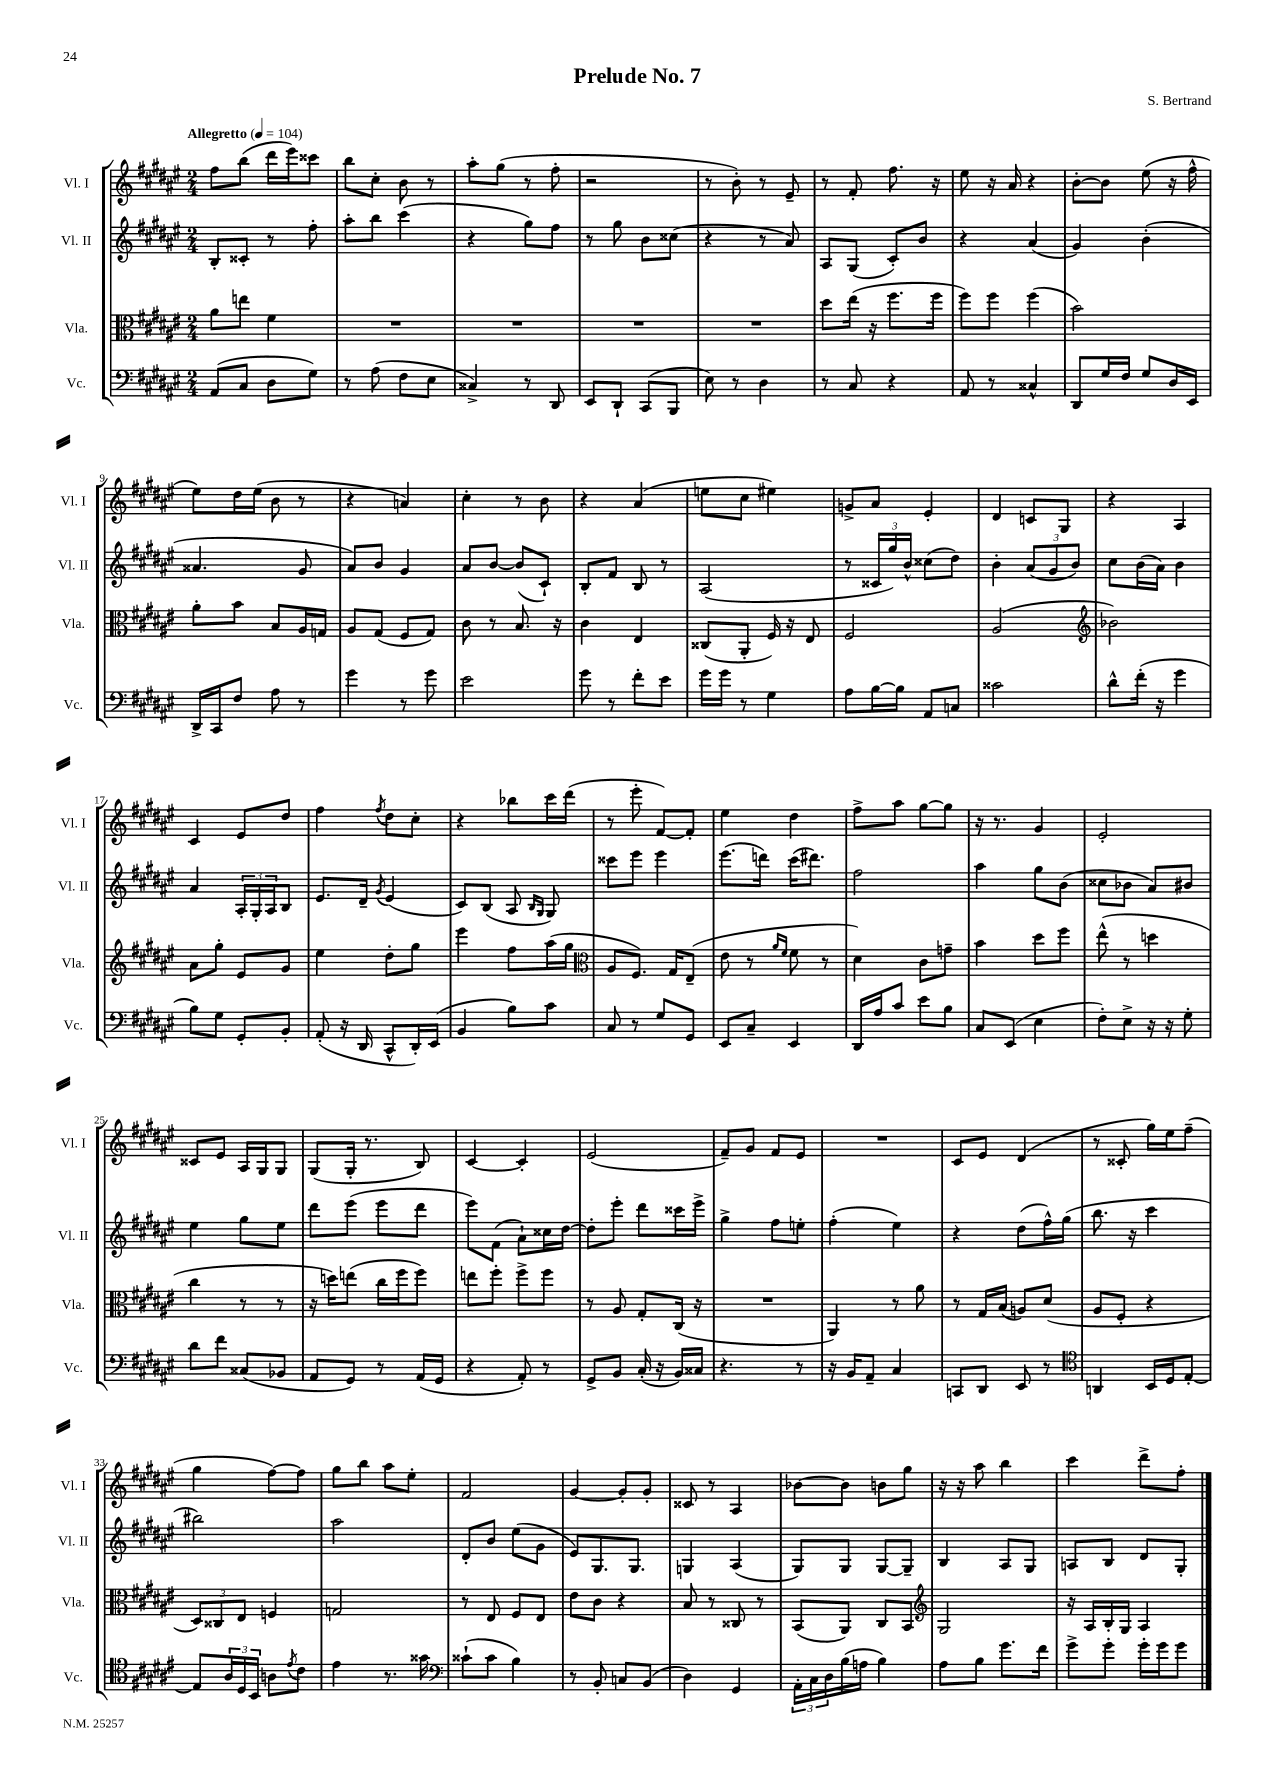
\header { title = "Prelude No. 7" composer = "S. Bertrand" }
<<
\new StaffGroup <<
\new Staff = "s0" \with { instrumentName = "Vl. I" shortInstrumentName = "Vl. I" } {
    \clef treble \key fis \major \numericTimeSignature \time 2/4 \tempo "Allegretto" 4 = 104
    fis''8 b''8( dis'''16 eis'''16) cisis'''8 |
    b''8 cis''8-. b'8 r8 |
    ais''8-. gis''8( r8 fis''8-. |
    r2 |
    r8 b'8-.) r8 eis'8-- |
    r8 fis'8-. fis''8. r16 |
    eis''8 r16 ais'16 r4 |
    b'8~-. b'8 eis''8( r16 fis''16-^ |
    eis''8) dis''16 eis''16( b'8 r8 |
    r4 a'4) |
    cis''4-. r8 b'8 |
    r4 ais'4( |
    e''8 cis''8 eis''4) |
    g'8-> ais'8 eis'4-. |
    dis'4 c'8 gis8 |
    r4 ais4 |
    cis'4 eis'8 dis''8 |
    fis''4 \acciaccatura { fis''8 } dis''8 cis''8-. |
    r4 bes''8 cis'''16 dis'''16( |
    r8 eis'''8-. fis'8~) fis'8-. |
    eis''4 dis''4 |
    fis''8-> ais''8 gis''8~ gis''8 |
    r16 r8. gis'4 |
    eis'2-. |
    cisis'8 eis'8 ais16 gis16 gis8 |
    gis8( gis16-. r8. b8) |
    cis'4~ cis'4-. |
    eis'2( |
    fis'8--) gis'8 fis'8 eis'8 |
    R2 |
    cis'8 eis'8 dis'4( |
    r8 cisis'8-. gis''16) eis''16 fis''8--( |
    gis''4 fis''8~) fis''8 |
    gis''8 b''8 ais''8 eis''8-. |
    fis'2 |
    gis'4~ gis'8-. gis'8-. |
    cisis'8 r8 ais4 |
    bes'8~ bes'8 b'8 gis''8 |
    r16 r16 ais''8 b''4 |
    cis'''4 dis'''8-> fis''8-. \bar "|." |
}
\new Staff = "s1" \with { instrumentName = "Vl. II" shortInstrumentName = "Vl. II" } {
    \clef treble \key fis \major \numericTimeSignature \time 2/4
    b8-. cisis'8-. r8 fis''8-. |
    ais''8-. b''8 cis'''4( |
    r4 gis''8) fis''8 |
    r8 gis''8 b'8 cisis''8( |
    r4 r8 ais'8) |
    ais8 gis8( cis'8-.) b'8 |
    r4 ais'4( |
    gis'4) b'4-.( |
    aisis'4. gis'8 |
    ais'8) b'8 gis'4 |
    ais'8 b'8~ b'8( cis'8-!) |
    b8-. fis'8 b8 r8 |
    ais2( |
    r8 \tuplet 3/2 { cisis'16 gis''16) b'16-^ } cisis''8( dis''8) |
    b'4-. \tuplet 3/2 { ais'8( gis'8 b'8) } |
    cis''8 b'16( ais'16) b'4 |
    ais'4 \tuplet 3/2 { ais16-. gis16-. ais16 } b8 |
    eis'8. dis'16-- \acciaccatura { gis'8 } eis'4( |
    cis'8) b8( ais8 \grace { b16 gis16 } gis8) |
    cisis'''8 eis'''8 eis'''4 |
    eis'''8.( d'''16) cis'''16( dis'''8.) |
    fis''2 |
    ais''4 gis''8 b'8( |
    cisis''8 bes'8 ais'8) bis'8 |
    eis''4 gis''8 eis''8 |
    dis'''8 eis'''8( eis'''8 dis'''8 |
    eis'''8) fis'8( ais'8-!) cisis''16 dis''16~ |
    dis''8-. eis'''8-. dis'''8 cisis'''16 eis'''16-> |
    gis''4-> fis''8 e''8-. |
    fis''4-.( eis''4) |
    r4 dis''8( fis''16-^) gis''16( |
    b''8. r16 cis'''4 |
    bis''2) |
    ais''2 |
    dis'8-. b'8 eis''8( gis'8 |
    eis'8) gis8. gis8. |
    g4 ais4( |
    gis8) gis8 gis8~ gis8-- |
    b4 ais8 gis8 |
    a8 b8 dis'8 gis8-. \bar "|." |
}
\new Staff = "s2" \with { instrumentName = "Vla." shortInstrumentName = "Vla." } {
    \clef alto \key fis \major \numericTimeSignature \time 2/4
    ais'8 e''8 fis'4 |
    R2 |
    R2 |
    R2 |
    R2 |
    dis''8 eis''16( r16 fis''8. fis''16 |
    fis''8) fis''8 fis''4( |
    b'2) |
    ais'8-. b'8 b8 ais16 g16 |
    ais8 gis8( fis8 gis8) |
    cis'8 r8 b8. r16 |
    cis'4 eis4 |
    cisis8( ais,8-. fis16) r16 eis8 |
    fis2 |
    ais2( |
    \clef treble bes'2) |
    ais'8 gis''8-. eis'8 gis'8 |
    eis''4 dis''8-. gis''8 |
    eis'''4 fis''8 ais''16( gis''16 |
    \clef alto ais8 fis8.) gis16 eis8--( |
    eis'8 r8 \grace { ais'16 fis'16 } fis'8 r8 |
    dis'4) cis'8 g'8-- |
    b'4 dis''8 fis''8 |
    eis''8-^( r8 d''4 |
    cis''4 r8 r8 |
    r16 d''16) e''8( cis''16 fis''16 fis''8) |
    e''8 fis''8-. fis''8-> fis''8 |
    r8 ais8 gis8-. cis16( r16 |
    R2 |
    ais,4) r8 ais'8 |
    r8 gis16 b16( a8) dis'8( |
    ais8 fis8-. r4 |
    \tuplet 3/2 { dis8) cisis8 eis8 } f4 |
    g2 |
    r8 eis8 fis8 eis8 |
    eis'8 cis'8 r4 |
    b8 r8 cisis8 r8 |
    b,8( ais,8) cis8 b,8 |
    \clef treble gis2 |
    r16 ais16 b16-. gis16 ais4 \bar "|." |
}
\new Staff = "s3" \with { instrumentName = "Vc." shortInstrumentName = "Vc." } {
    \clef bass \key fis \major \numericTimeSignature \time 2/4
    ais,8( cis8 dis8 gis8) |
    r8 ais8( fis8 eis8 |
    cisis4->) r8 dis,8 |
    eis,8 dis,8-! cis,8( b,,8 |
    eis8) r8 dis4 |
    r8 cis8 r4 |
    ais,8 r8 cisis4-^ |
    dis,8 gis16 fis16 gis8 dis16 eis,16 |
    dis,16-> cis,16 fis8 ais8 r8 |
    gis'4 r8 gis'8 |
    eis'2 |
    gis'8 r8 fis'8-. eis'8 |
    gis'16 gis'16 r8 gis4 |
    ais8 b16~ b16 ais,8 c8 |
    cisis'2 |
    dis'8-^ fis'16-.( r16 gis'4 |
    b8) gis8 gis,8-. b,8-. |
    ais,8-.( r16 dis,16 cis,8-^ dis,16-.) eis,16( |
    b,4 b8) cis'8 |
    cis8 r8 gis8 gis,8 |
    eis,8 cis8-- eis,4 |
    dis,16 ais16 cis'8 eis'8 b8 |
    cis8 eis,8( eis4 |
    fis8-.) eis8-> r16 r16 gis8-. |
    dis'8 fis'8 cisis8( bes,8 |
    ais,8 gis,8) r8 ais,16( gis,16 |
    r4 ais,8-.) r8 |
    gis,8-> b,8 cis16-.( r16 b,16) cisis16 |
    r4. r8 |
    r16 b,16 ais,8-- cis4 |
    c,8 dis,8 eis,8 r8 |
    \clef tenor a,4 b,16 dis16 eis8~-. |
    eis8 \tuplet 3/2 { ais16 dis16 b,16 } a8 \acciaccatura { eis'8 } cis'8 |
    eis'4 r8. gisis'16 |
    \clef bass cisis'8-!( cisis'8 b4) |
    r8 b,8-. c8 b,8( |
    dis4) gis,4 |
    \tuplet 3/2 { ais,16-. cis16 dis16 } b16( a16 b4) |
    ais8 b8 gis'8. fis'16 |
    gis'8-> gis'8-. gis'16-. gis'16 gis'8 \bar "|." |
}
>>
>>
